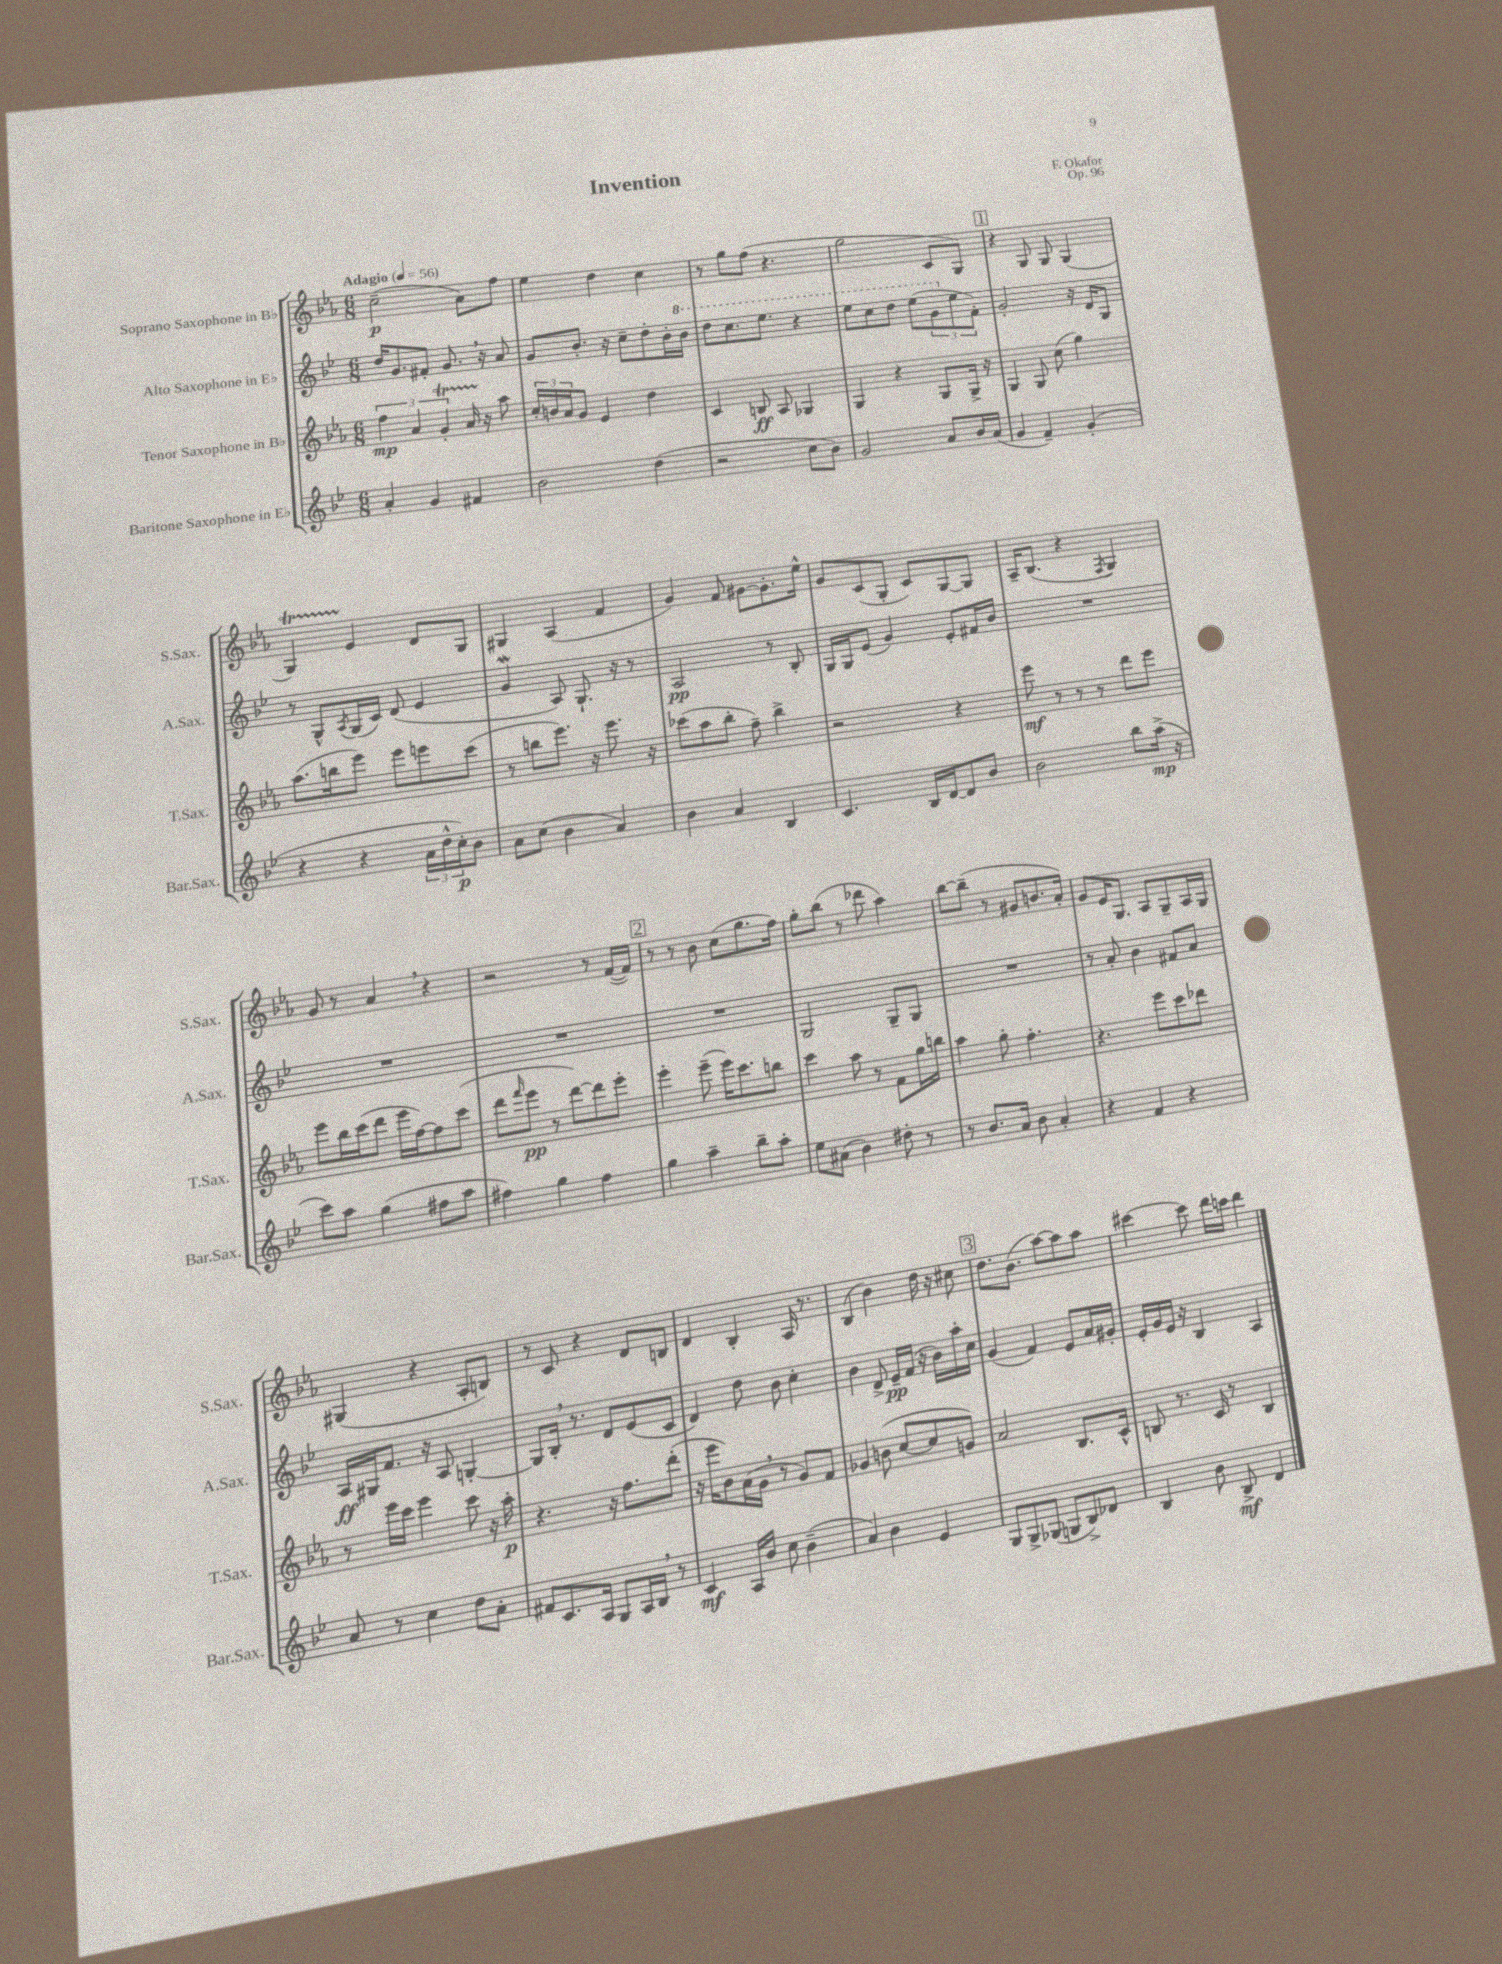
\header { title = "Invention" composer = "F. Okafor" opus = "Op. 96" }
<<
\new StaffGroup <<
\new Staff = "s0" \with { instrumentName = "Soprano Saxophone in Bb" shortInstrumentName = "S.Sax." } {
    \clef treble \key ees \major \numericTimeSignature \time 6/8 \tempo "Adagio" 4 = 56
    c''2--\p( aes'8) f''8 |
    ees''4 d''4 c''4 |
    r8 g''8 f''8( r4. |
    g''2 c'8 g8) |
    \mark \markup { \box "1" } r4 g8 g8 g4( |
    g4\startTrillSpan) ees'4\stopTrillSpan d'8 g8 |
    gis4 aes4( f'4 |
    g'4) f'8 gis'8~ gis'8.-. ees''16-^ |
    g'8 c'8( g8-. c'8) g8~ g8 |
    aes16-- bes8.( r4 \acciaccatura { f8 } g4) |
    g'8 r8 aes'4 \breathe r4 |
    r2 r8 f'16~( f'16) |
    \mark \markup { \box "2" } r8 r8 bes'8 c''8( g''8. f''16) |
    g''8-. bes''8( r8 des'''8 aes''4) |
    bes''8~ bes''8--( r8 gis'8 b'8. aes'16-.) |
    g'8 ees'16 g8. aes8 g8-- aes16 g16 |
    gis4( r4 aes8-. b8) |
    r8 c'8 r4 d'8 b8 |
    d'4 bes4-. aes16 r8. |
    bes4( bes'4) d''16 r16 cis''8 |
    \mark \markup { \box "3" } d''8. bes'8.( aes''8~) aes''8 aes''8 |
    cis'''4~ cis'''8 d'''16 c'''16 d'''4 \bar "|." |
}
\new Staff = "s1" \with { instrumentName = "Alto Saxophone in Eb" shortInstrumentName = "A.Sax." } {
    \clef treble \key bes \major \numericTimeSignature \time 6/8
    d''16 g'8. fis'8-. g'8. \breathe r16 a'8 |
    g'8 bes'8.-. r16 c''8-- d''8-. bes'16-. \ottava #1 bes''16 |
    d'''8 c'''8. ees'''8. r4 |
    ees'''8 c'''8 d'''8 ees'''8( \tuplet 3/2 { g''8 \ottava #0 ees''8 f'8-.) } |
    \mark \markup { \box "1" } g'2-. r16 d'16 g8 |
    r8 g8-^ \acciaccatura { a8 } g16( c'16) d'8( ees'4 |
    g'4\mordent a8) g8.-! r16 r8 |
    a2\pp r8 bes8-. |
    g16 g16 ees'8( g'4) ees'8-. fis'16 bes'16 |
    R2. |
    R2. |
    R2. |
    \mark \markup { \box "2" } R2. |
    g2 g8-- g8 |
    R2. |
    r8 a'8-. bes'4 fis'8 a'8 |
    a16\ff gis16 f'8. r16 a8 g4~-. |
    g8 bes16-. \breathe r8. d'8 ees'8( c'8 |
    d'4) d''8 bes'8 c''4-. |
    bes'4 d'8-> ees'16--\pp f'16( r16 bes'16) a''16-. c''16 |
    \mark \markup { \box "3" } g'4( f'4) ees'8 a'16 gis'16-. |
    ees'16-. g'16 ees'16 r16 bes4 a4 \bar "|." |
}
\new Staff = "s2" \with { instrumentName = "Tenor Saxophone in Bb" shortInstrumentName = "T.Sax." } {
    \clef treble \key ees \major \numericTimeSignature \time 6/8
    \tuplet 3/2 { f''4\mp aes'4 g'4-.\startTrillSpan } aes'16 r16\stopTrillSpan aes''8 |
    \tuplet 3/2 { c''16-. b'16 aes'16 } g'8 ees'4 d''4 |
    c'4 b8\ff aes8 ges4 |
    g4 r4 g8 g16-> r16 |
    \mark \markup { \box "1" } g4 g8 c''8( g''4) |
    aes''8.( b''16 ees'''8) ees'''8 e'''8 c'''8( |
    r8 b''8 ees'''8.) r16 ees'''8. r16 |
    ces'''8( aes''8 bes''8-. f''8--) bes''4-> |
    r2 r4 |
    ees'''8\mf r8 r8 r8 d'''8 ees'''8 |
    ees'''8 bes''16 c'''16( d'''8 ees'''16 f''16~) f''8 c'''8( |
    d'''8 \grace { f'''16 } ees'''8\pp r8 d'''8~) d'''8 ees'''8-. |
    \mark \markup { \box "2" } ees'''4-. ees'''8--( ees'''16) c'''8. b''8 |
    c'''4 aes''8 r8 f'8 g''16 b''16 |
    aes''4 g''8-. f''4.-. |
    r4. ees'''8 c'''8 des'''8 |
    r8 ees'''16 c'''16 ees'''4 c'''8 r16 aes''16-.\p |
    r4. r16 f''8. d'''8-.( |
    r16 ees'''16 bes'8) aes'16( g'16 \breathe r8 g'8) f'8 |
    ges'4 b'8( c''8~ c''8 g'8) |
    \mark \markup { \box "3" } aes'2 bes8. c'16-^ |
    b8 r8. c'16 r8 b4 \bar "|." |
}
\new Staff = "s3" \with { instrumentName = "Baritone Saxophone in Eb" shortInstrumentName = "Bar.Sax." } {
    \clef treble \key bes \major \numericTimeSignature \time 6/8
    a'4-. g'4 fis'4 |
    bes'2 d''4( |
    r2 c''8 bes'8) |
    g'2 a'8 bes'16 a'16( |
    \mark \markup { \box "1" } g'4 f'4--) g'4-.( |
    r4 r4 \tuplet 3/2 { a'16 d''16-^ c''16-.\p) } bes'8 |
    a'8 c''8( bes'4 a'4) |
    bes'4 a'4 bes4 |
    c'4. bes16 d'16~ d'8 bes'8 |
    bes'2 bes''8 a''16->\mp( r16 |
    c'''8) a''8 g''4( fis''8 a''8 |
    fis''4) g''4 fis''4 |
    \mark \markup { \box "2" } g''4 a''4-- bes''8-- a''8-. |
    ees''8 ais'8( bes'4) dis''8-. r8 |
    r8 bes'8. a'16 bes'8 a'4-. |
    r4 f'4 r4 |
    a'8 r8 c''4 d''8 a'8-. |
    fis'8 c'8. a16 g8 a16 bes16 \breathe r8 |
    c'4\mf a16 bes'16 c''8 bes'4--( |
    a'4) bes'4 ees'4 |
    \mark \markup { \box "3" } g8 g8-> ges8( g8 bes8->) des'8 |
    bes4 bes'8 bes8->\mf d'4 \bar "|." |
}
>>
>>
\layout { \context { \Score \remove "Bar_number_engraver" } }
